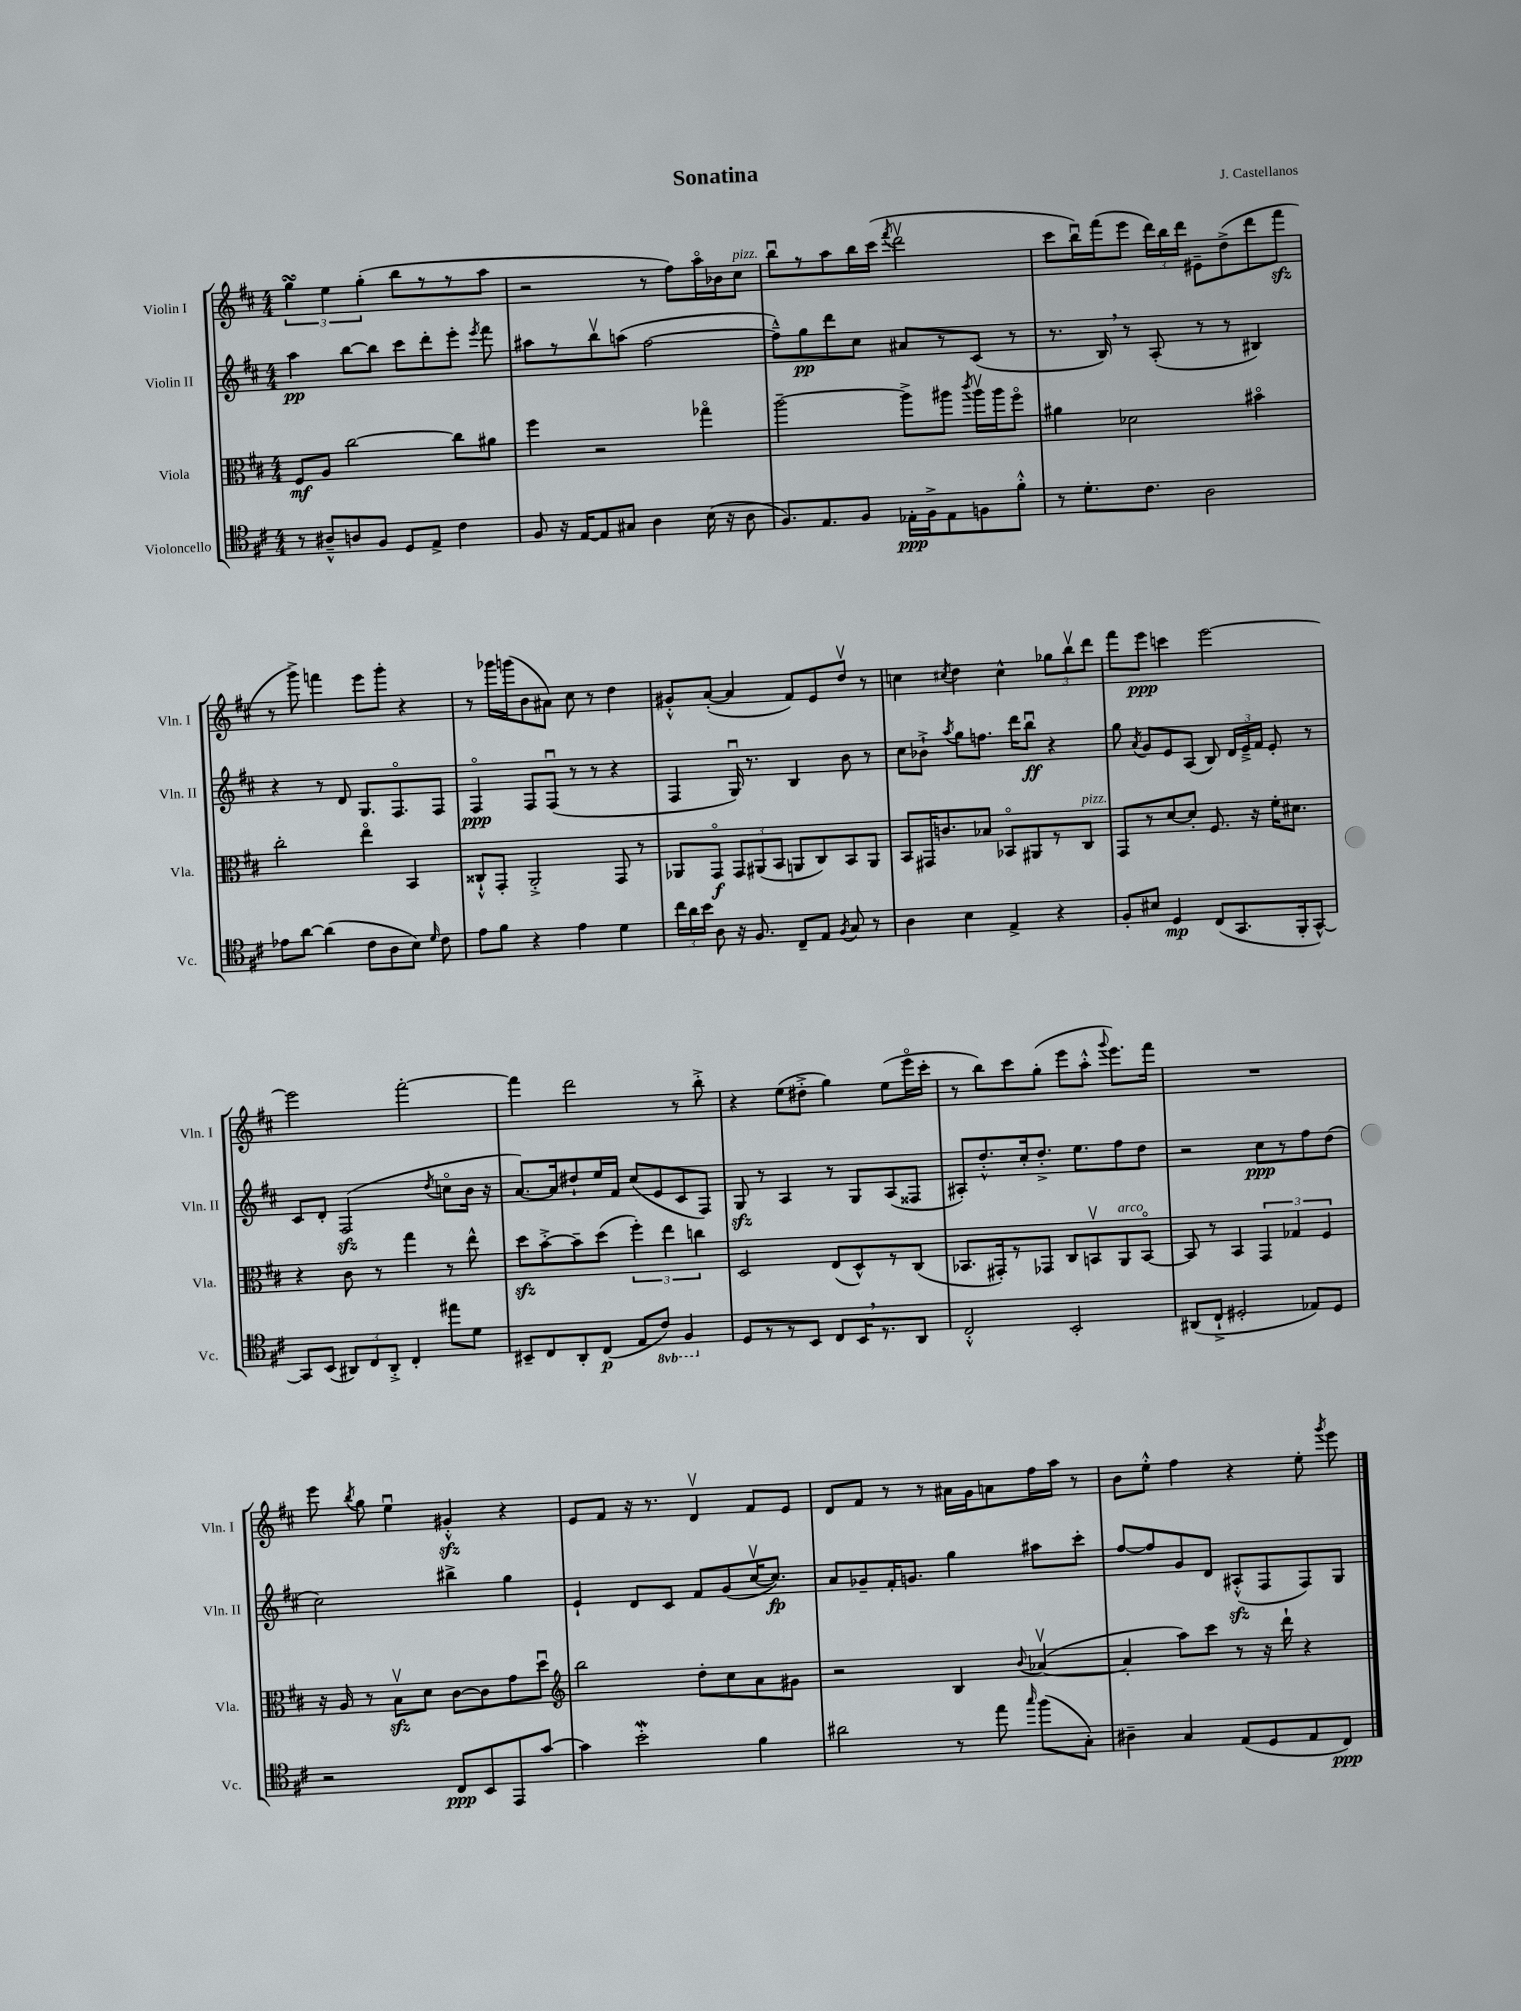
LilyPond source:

\header { title = "Sonatina" composer = "J. Castellanos" }
<<
\new StaffGroup <<
\new Staff = "s0" \with { instrumentName = "Violin I" shortInstrumentName = "Vln. I" } {
    \clef treble \key d \major \numericTimeSignature \time 4/4
    \autoBeamOff \tuplet 3/2 { g''4\turn e''4 g''4-.( } b''8[ r8 r8 a''8] |
    r2 r8 fis''8[) a''16\flageolet bes'16 cis''8]^\markup { \italic "pizz." } |
    b''8[\downbow r8 a''8 b''16 cis'''16]( \acciaccatura { fis'''8 } d'''2\upbow |
    cis'''8[ b''16\downbow) fis'''16( e'''8] \tuplet 3/2 { d'''16[) b''16 d'''16] } eis'8[-- d''8->( d'''8 fis'''8]\sfz |
    r8 g'''8->) f'''4 e'''8[ g'''8]-. r4 |
    r8 ges'''16[ g'''16( b'8 ais'8]) cis''8 r8 d''4 |
    gis'8[-.-^ a'8]~-.( a'4 fis'8[) e'8 d''8]\upbow r8 |
    c''4 \acciaccatura { cis''8 } d''4 cis''4-^ \tuplet 3/2 { ges''8[ b''8\upbow d'''8] } |
    fis'''8[ e'''8]\ppp c'''4 e'''2~ |
    e'''2 fis'''2~-. |
    fis'''4 d'''2 r8 b''8-.-> |
    r4 e''8[( dis''8]-.-> g''4) e''8[( e'''16\flageolet cis'''16]-. |
    r8 b''8[) cis'''8 g''8]-.( e'''8[ a''8]-.-^ \appoggiatura { g'''8 } e'''8.[) fis'''16] |
    R1 |
    e'''8 \acciaccatura { b''8 } g''8 e''4\downbow gis'4-.-^\sfz r4 |
    e'8[ fis'8] r16 r8. d'4\upbow fis'8[ e'8] |
    d'8[ fis'8] r8 r8 ais'16[ g'16 a'8 fis''16 a''16] r8 |
    b'8[ e''8]-.-^ fis''4 r4 e''8-. \acciaccatura { g'''8 } e'''8 \bar "|." |
}
\new Staff = "s1" \with { instrumentName = "Violin II" shortInstrumentName = "Vln. II" } {
    \clef treble \key d \major \numericTimeSignature \time 4/4
    \autoBeamOff a''4\pp b''8[~ b''8] cis'''8[ d'''8-. e'''8]-. \acciaccatura { e'''8 } fis'''8 |
    ais''8[ r8 b''8\upbow a''8]( fis''2~ |
    fis''8[---^) g''8\pp d'''8 cis''8] ais'8[ r8 cis'8]( r8 |
    r8. b16) \breathe r8 a8-.( r8 r8 bis4) |
    r4 r8 d'8 g8.[ fis8.\flageolet fis8] |
    fis4\flageolet\ppp fis8[ fis8]\downbow( r8 r8 r4 |
    fis4 g16\downbow) r8. b4 b'8 r8 |
    cis''8[ bes'8]-!-> \acciaccatura { a''8 } g''8[ f''8.] d'''16[ b''8]\downbow\ff r4 |
    g''8 \acciaccatura { a'8 } g'8[ e'8 a8]( b8) \tuplet 3/2 { d'16[ e'16---> fis'16] } e'8-. r8 |
    cis'8[ d'8]-. fis2\sfz( \acciaccatura { d''8 } c''8[\flageolet b'16] r16 |
    a'8.[~) a'16 dis''8-! e''16 fis'16] cis''8[( e'8 cis'8 fis8]) |
    g8\sfz r8 a4 r8 g8[ a8( fisis8] |
    ais8[-.) d''8.-.-^ cis''16-. d''8.]-.-> e''8.[ fis''8 d''8] |
    r2 cis''8[\ppp r8 fis''8 d''8]( |
    cis''2) bis''4-> g''4 |
    e'4-! d'8[ cis'8] fis'8[ g'8( cis''16~\upbow cis''8.]\fp) |
    a'8[ ges'8-- fis'16-. g'8.] g''4 ais''8[ cis'''8]-. |
    fis''8[~ fis''8 g'8 d'8] ais8[-.-^\sfz( fis8 fis8) g8] \bar "|." |
}
\new Staff = "s2" \with { instrumentName = "Viola" shortInstrumentName = "Vla." } {
    \clef alto \key d \major \numericTimeSignature \time 4/4
    \autoBeamOff fis8[\mf a8] cis''2~ cis''8[ ais'8] |
    fis''4 r2 ges''4\flageolet |
    a''2~-- a''8[-> ais''8] \acciaccatura { cis'''8 } ais''16[\upbow ais''16 fis''8]\flageolet |
    ais'4 des'2 bis'4\flageolet |
    cis''2-. e''4\flageolet b,4 |
    cisis8[-!-^ g,8]-. a,2-.-> g,8 r8 |
    aes,8[ g,8]\flageolet\f \tuplet 3/2 { g,8[ ais,8( b,8] } a,8[ cis8) b,8 a,8] |
    b,8[ gis,16 c'8. bes8] bes,8[\flageolet ais,8 r8 cis8]^\markup { \italic "pizz." } |
    g,8[ r8 d'8~ d'8]-. fis8. r16 fis'16[-. dis'8.] |
    r4 cis'8 r8 g''4 r8 e''8-^ |
    d''8[\sfz b'8~-.-> b'8-- d''8]( \tuplet 3/2 { fis''4-.) e''4 c''4 } |
    d2 e8[( d8-^) r8 cis8]( |
    bes,8.[ gis,16-.) r8 ges,8] cis8[ b,8\upbow a,8^\markup { \italic "arco" } b,8]~\flageolet |
    b,8 r8 b,4 \tuplet 3/2 { g,4 ges4 fis4 } |
    r16 a16 r8 b8[\upbow\sfz d'8] cis'8[~ cis'8 g'8 d''8]\downbow |
    \clef treble b''2 d''8[-. cis''8 a'8 gis'8] |
    r2 b4 \appoggiatura { b'8 } aes'4~\upbow( |
    aes'4-. a''8[) cis'''8] r8 r16 d'''16-! r4 \bar "|." |
}
\new Staff = "s3" \with { instrumentName = "Violoncello" shortInstrumentName = "Vc." } {
    \clef tenor \key d \major \numericTimeSignature \time 4/4 \set Staff.ottavationMarkups = #ottavation-simple-ordinals
    \autoBeamOff r8 ais8[---^ a8 fis8] d8[ e8]-> cis'4 |
    fis8 r16 e16[~ e8 gis8] a4 b16( r16 a8 |
    fis8.[) e8. fis8] ees16[-.\ppp fis16-> ees8 f8 fis'8]-.-^ |
    r8 d'8.[-. cis'8.] a2 |
    ees'8[ a'8]~ a'4( cis'8[ a8 b8]) \grace { d'16 } cis'8 |
    e'8[ fis'8] r4 e'4 d'4 |
    \tuplet 3/2 { cis''16[ a'16 b'16] } a8 r16 fis8. cis8[-- e8] \acciaccatura { fis8 } g8 r8 |
    a4 b4 e4-> r4 |
    fis8[-. bis8] d4\mp cis8[( g,8. fis,16-. g,8]~-^) |
    g,8[ b,8]( \tuplet 3/2 { ais,8[) cis8 ais,8]-.-> } cis4-. eis''8[ d'8] |
    bis,8[-- cis8 a,8-. cis8]\p( e8[ \ottava #-1 cis8]) fis,4 \ottava #0 |
    d8[ r8 r8 b,8] cis8[ b,16 \breathe r8. a,8] |
    cis2-.-^ b,2-. |
    ais,8[( cis8]-!-> dis2-. ees8[) dis8] |
    r2 cis8[\ppp b,8 e,8 g'8]~ |
    g'4 b'2-.\mordent fis'4 |
    ais'2 r8 e''8 \grace { g''16 } fis''8[( g8]-.) |
    ais4-- g4 e8[( d8 e8 cis8]\ppp) \bar "|." |
}
>>
>>
\layout { \context { \Score \remove "Bar_number_engraver" } }
